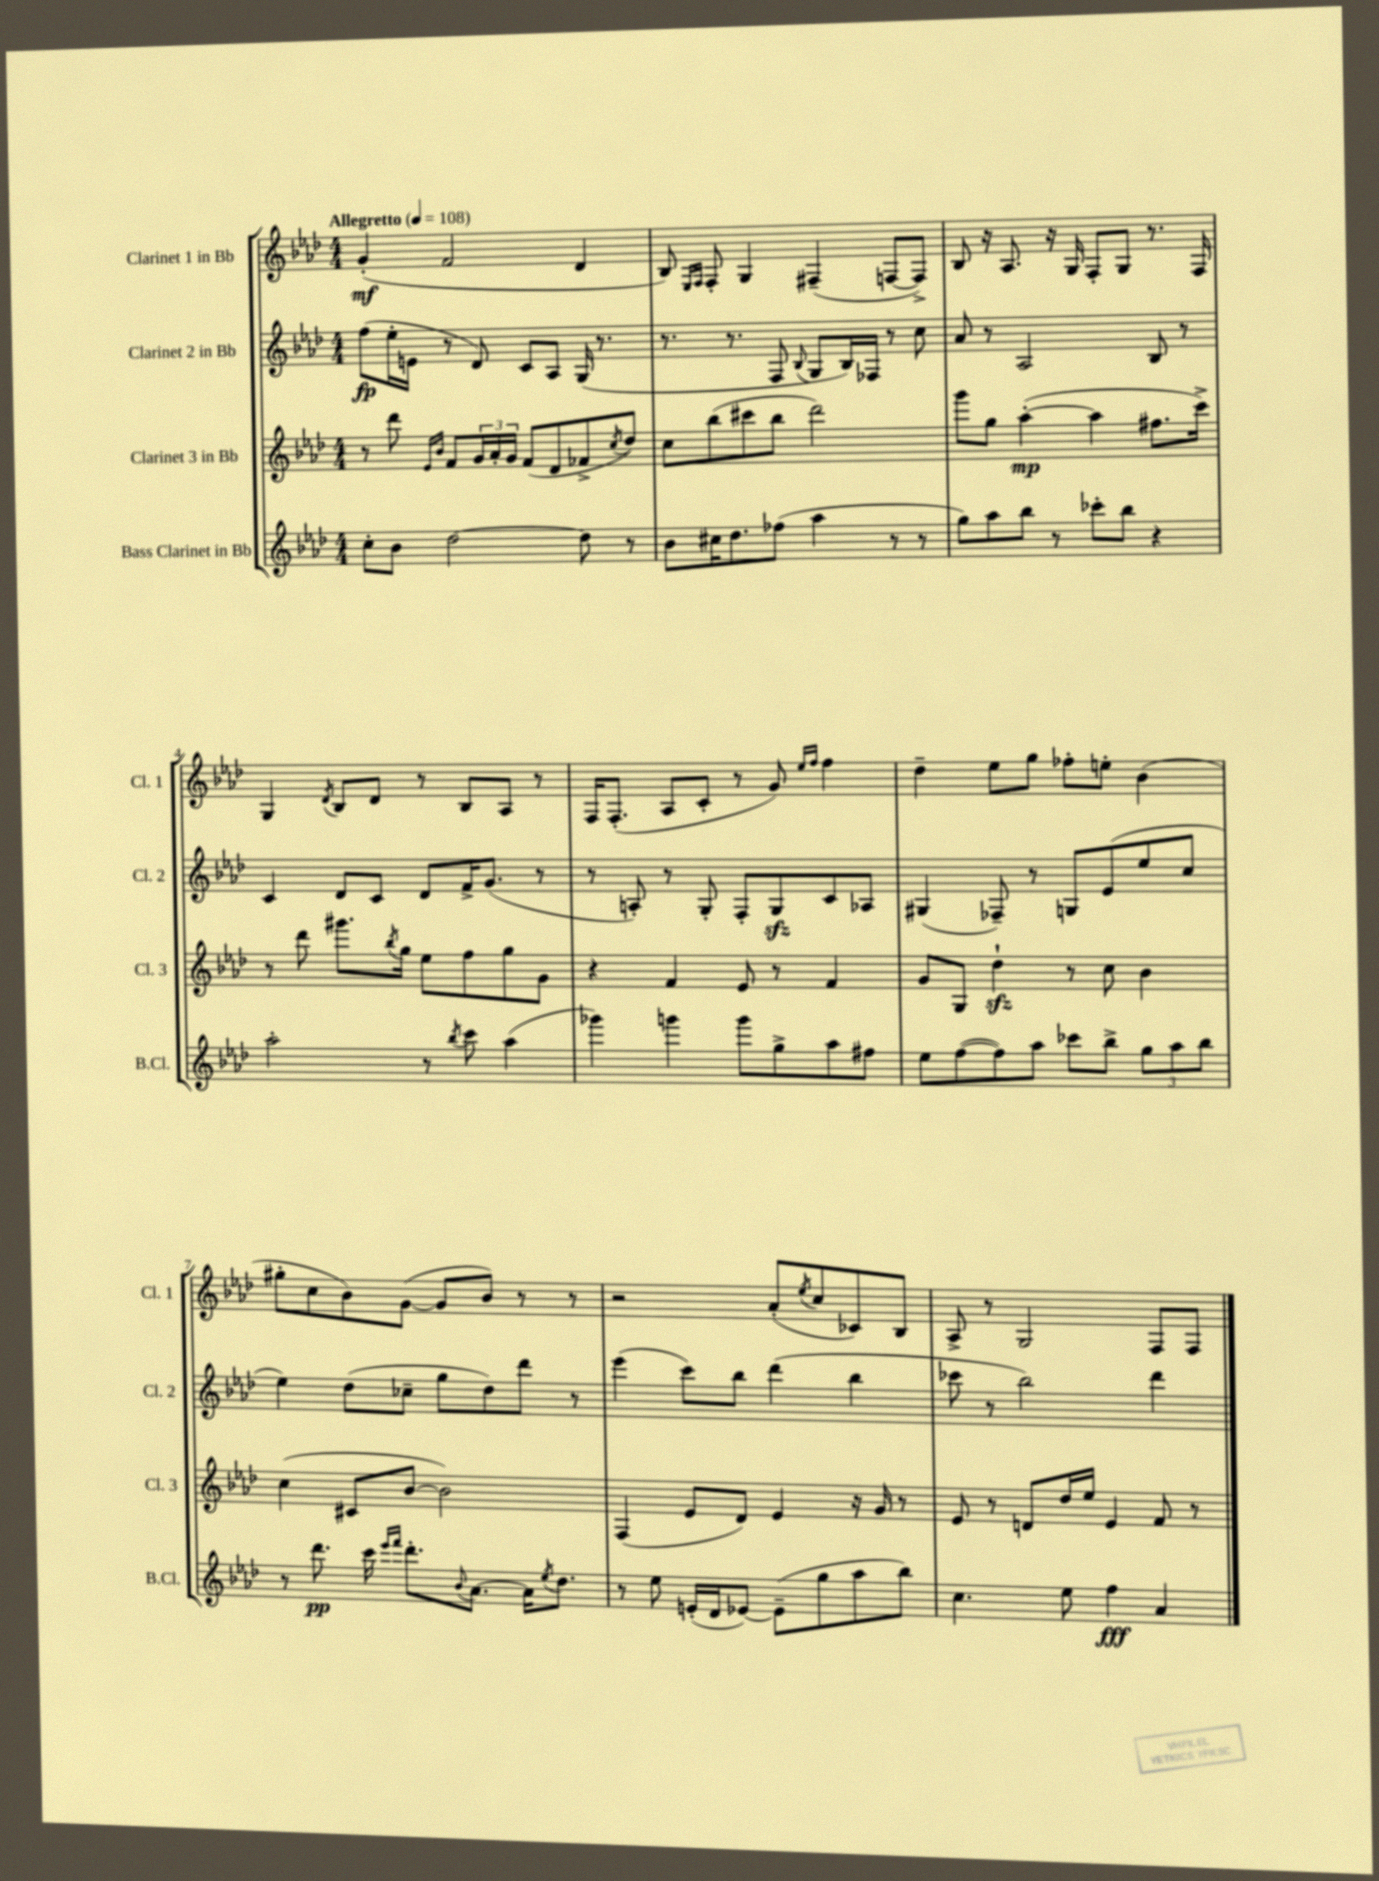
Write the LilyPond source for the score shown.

<<
\new StaffGroup <<
\new Staff = "s0" \with { instrumentName = "Clarinet 1 in Bb" shortInstrumentName = "Cl. 1" } {
    \clef treble \key aes \major \numericTimeSignature \time 4/4 \tempo "Allegretto" 4 = 108
    g'4-.\mf( f'2 des'4 |
    bes8) \grace { ees16 f16 } f8-. g4 fis4--( f8~ f8->) |
    bes8 r16 aes8. r16 g16 f8-. g8 r8. f16 |
    g4 \acciaccatura { des'8 } bes8 des'8 r8 bes8 aes8 r8 |
    f16 f8.-.( aes8 c'8-. r8 g'8) \grace { ees''16 f''16 } f''4 |
    des''4-- ees''8 g''8 fes''8-. e''8-. bes'4( |
    gis''8-. c''8 bes'8) g'8~( g'8 bes'8) r8 r8 |
    r2 aes'8-.( \acciaccatura { ees''8 } c''8 ces'8) bes8 |
    aes8-> r8 g2 f8 f8 \bar "|." |
}
\new Staff = "s1" \with { instrumentName = "Clarinet 2 in Bb" shortInstrumentName = "Cl. 2" } {
    \clef treble \key aes \major \numericTimeSignature \time 4/4
    f''8\fp( ees''16-. e'16 r8 des'8) c'8 aes8 g16( r8. |
    r8. r8. f8 \appoggiatura { bes8 } g8 bes16) fes16 r8 c''8 |
    aes'8 r8 aes2 bes8 r8 |
    c'4 des'8 c'8 des'8 f'16-> g'8.( r8 |
    r8 a8-.) r8 g8-. f8-. g8\sfz c'8 aes8 |
    gis4( fes8--) r8 g8 ees'8( ees''8 c''8 |
    ees''4) des''8( ces''8-- g''8 des''8) des'''8 r8 |
    ees'''4( c'''8) bes''8 des'''4( bes''4 |
    ces'''8 r8 bes''2) des'''4 \bar "|." |
}
\new Staff = "s2" \with { instrumentName = "Clarinet 3 in Bb" shortInstrumentName = "Cl. 3" } {
    \clef treble \key aes \major \numericTimeSignature \time 4/4
    r8 des'''8 \grace { ees'16 bes'16 } f'8 \tuplet 3/2 { g'16 aes'16-. g'16 } f'8( des'8 fes'8-> \acciaccatura { c''8 } des''8) |
    c''8 bes''8( cis'''8 bes''8 des'''2) |
    g'''8 g''8 aes''4~-.\mp( aes''4 fis''8. c'''16->) |
    r8 des'''8 gis'''8. \acciaccatura { bes''8 } g''16 ees''8 f''8 g''8 g'8 |
    r4 f'4 ees'8 r8 f'4 |
    g'8 g8 des''4-!\sfz r8 c''8 bes'4 |
    c''4( cis'8 bes'8~ bes'2) |
    f4( ees'8 des'8) ees'4 r16 g'16 r8 |
    ees'8 r8 d'8 des''16 ees''16 ees'4 f'8 r8 \bar "|." |
}
\new Staff = "s3" \with { instrumentName = "Bass Clarinet in Bb" shortInstrumentName = "B.Cl." } {
    \clef treble \key aes \major \numericTimeSignature \time 4/4
    c''8-. bes'8 des''2~ des''8 r8 |
    bes'8 cis''16 des''8. fes''8( aes''4 r8 r8 |
    g''8) aes''8 bes''8 r8 ces'''8-. bes''8 r4 |
    aes''2-. r8 \acciaccatura { bes''8 } c'''8 aes''4( |
    ges'''4) g'''4 g'''8 g''8-> aes''8 fis''8 |
    ees''8 f''8~( f''8) aes''8 ces'''8 bes''8-> \tuplet 3/2 { g''8 aes''8 bes''8 } |
    r8 des'''8.\pp c'''16 \grace { ees'''16 f'''16 } des'''8.-. \appoggiatura { bes'8 } aes'8.~ aes'16 \acciaccatura { ees''8 } des''8. |
    r8 ees''8 e'16-.( des'16 ees'8~) ees'8--( g''8 aes''8 bes''8) |
    c''4. ees''8 f''4\fff aes'4 \bar "|." |
}
>>
>>
